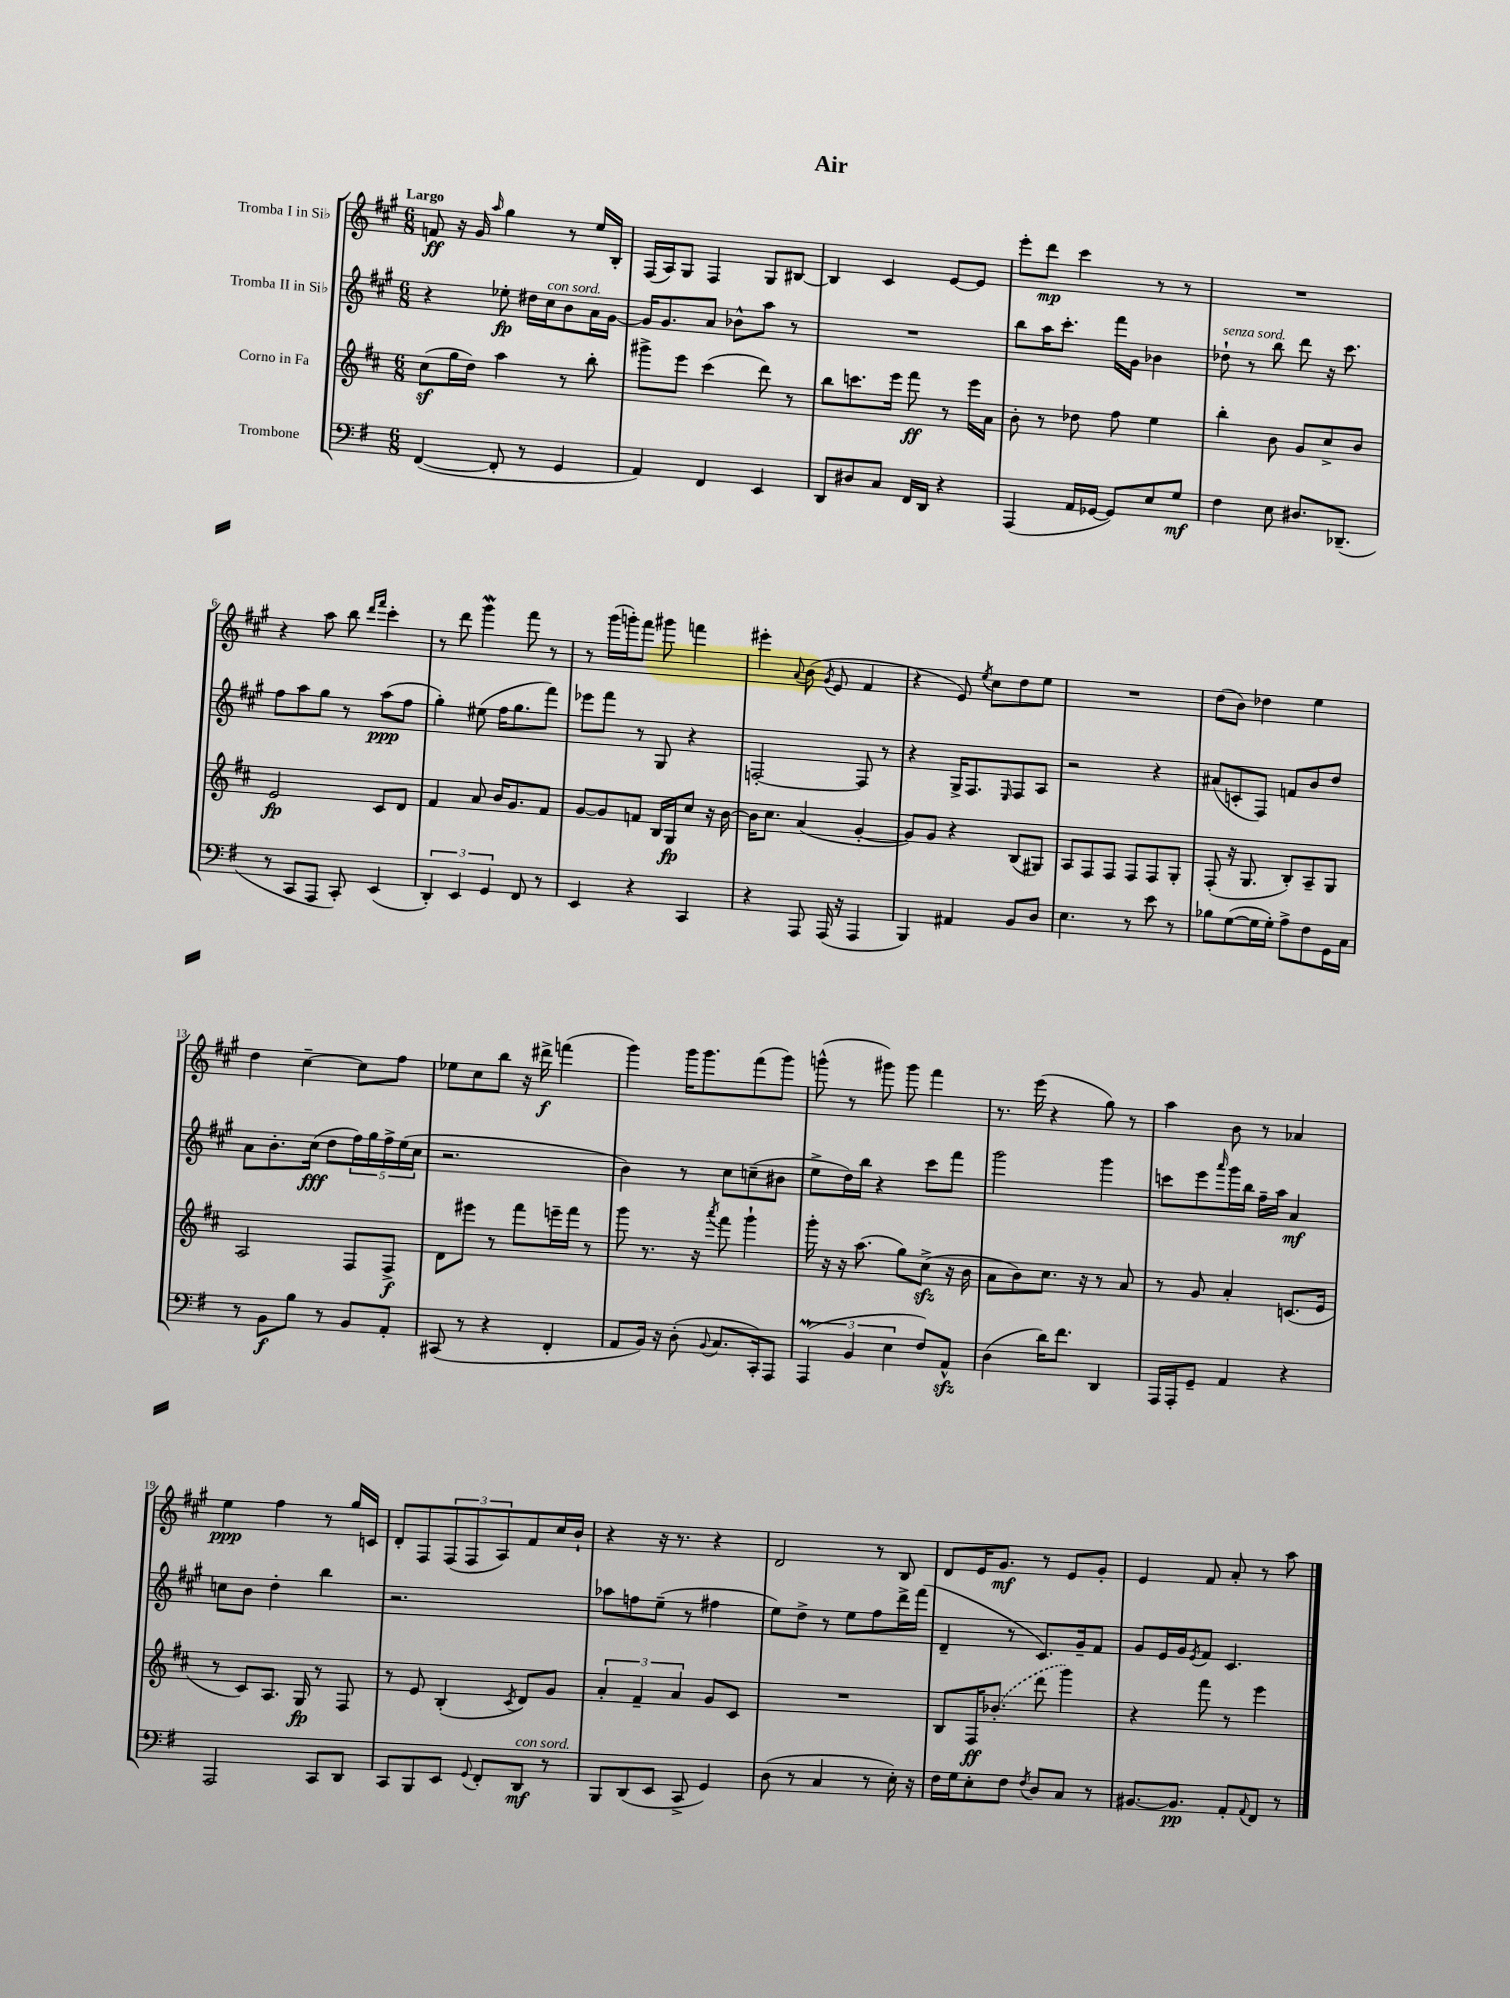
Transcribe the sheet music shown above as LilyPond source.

\header { title = "Air" }
<<
\new StaffGroup <<
\new Staff = "s0" \with { instrumentName = "Tromba I in Sib" } {
    \clef treble \key a \major \numericTimeSignature \time 6/8 \tempo "Largo"
    f'8\ff r16 gis'16 \grace { a''16 } gis''4 r8 e''16 b16-. |
    fis16( a16) gis8 fis4 gis8 bis8~ |
    bis4 cis'4 e'8~ e'8 |
    e'''8-. d'''8\mp cis'''4 r8 r8 |
    R2. |
    r4 a''8 b''8 \grace { d'''16 fis'''16 } cis'''4-. |
    r8 d'''8 gis'''4\mordent fis'''8 r8 |
    r8 gis'''16( g'''16-.) fis'''8 gis'''8 f'''4 |
    eis'''4-. \appoggiatura { a'8 } b'8( \acciaccatura { gis'8 } e'8 fis'4 |
    r4 e'8) \acciaccatura { e''8 } cis''8 d''8 e''8 |
    R2. |
    d''8( b'8) des''4 e''4 |
    d''4 cis''4~-- cis''8 fis''8 |
    ees''8 cis''8 b''8 r16 dis'''16->\f f'''4( |
    gis'''4) gis'''16 gis'''8. fis'''8( gis'''8) |
    g'''8-^( r8 gis'''8) gis'''8 fis'''4 |
    r8. e'''16( r4 gis''8) r8 |
    a''4 b'8 r8 aes'4 |
    e''4\ppp fis''4 r8 gis''16 c'16 |
    d'8-. fis8 \tuplet 3/2 { fis8( fis8 a8) } fis'8 cis''16 b'16-! |
    r4 r16 r8. r4 |
    d'2 r8 b8 |
    d'8 e'16 gis'8.\mf r8 e'8 gis'8-. |
    e'4 fis'8 a'8-. r8 a''8 \bar "|." |
}
\new Staff = "s1" \with { instrumentName = "Tromba II in Sib" } {
    \clef treble \key a \major \numericTimeSignature \time 6/8
    r4 ees''8-.\fp dis''16 cis''16^\markup { \italic "con sord." } b'8 a'16 gis'16~ |
    gis'16 gis'8. a'8 bes'8-^ a''8 r8 |
    R2. |
    b''8 a''16 cis'''8.-. fis'''16 gis'16 bes'4 |
    des''8-!^\markup { \italic "senza sord." } r8 b''8 d'''8 r16 cis'''8. |
    fis''8 a''8 gis''8 r8 a''8\ppp( fis''8 |
    gis''4-.) eis''8( fis''16 gis''8. fis'''8) |
    ees'''8 fis'''8 r8 gis8 r4 |
    f2~-. f8 r8 |
    r4 gis16-> fis8. \grace { e16 } fis8 a8 |
    r2 r4 |
    ais'8( c'8-. fis8) f'8 b'8 d''8 |
    a'8 b'8.-. cis''16\fff( d''8 \tuplet 5/4 { fis''16) gis''16 fis''16-> e''16( cis''16 } |
    r2. |
    b'4) r8 cis''8 c''8--( bis'8 |
    e''8-> d''16) b''16 r4 cis'''8 fis'''8 |
    gis'''2 gis'''4 |
    c'''8 e'''8 \grace { a'''16 } gis'''16 b''16 fis''16-- a''16 a'4\mf |
    c''8 b'8 d''4-. b''4 |
    r2. |
    aes''8 f''8 e''8--( r8 fis''4 |
    e''8) d''8-> r8 e''8 fis''8 d'''16-> fis'''16( |
    d'4-- r8 cis'8.) gis'16-- fis'8 |
    gis'8 e'16 gis'16 \acciaccatura { e'8 } fis'8 cis'4. \bar "|." |
}
\new Staff = "s2" \with { instrumentName = "Corno in Fa" } {
    \clef treble \key d \major \numericTimeSignature \time 6/8
    cis''8\sf( g''16 d''16) a''4 r8 b''8-. |
    gis'''8-> e'''8 cis'''4( d'''8) r8 |
    b''8 c'''8. e'''16 fis'''8\ff r8 e'''16 a'16 |
    b'8-. r8 des''8 fis''8 e''4 |
    b''4-. b'8 g'8 cis''8-> b'8 |
    e'2\fp cis'8 d'8 |
    fis'4 a'8 b'16 g'8. fis'8 |
    g'8~ g'8 f'8 b16 g16\fp cis''8 r16 b'16~ |
    b'16 cis''8. a'4( g'4~-. |
    g'8) g'8 r4 b8( gis8) |
    a8 fis8 fis8 fis8 fis8 g8-. |
    fis8-.( r16 g8. b8-.) a8-- g8 |
    a2 fis8 fis8->\f |
    d'8 eis'''8 r8 fis'''8 e'''16-- fis'''16 r8 |
    g'''8 r8. r16 \acciaccatura { a'''8 } fis'''8 g'''4-! |
    g'''16-. r16 r16 a''8.( g''8) cis''8->\sfz( r16 b'16 |
    a'8 b'8) cis''8. r16 r8 a'8 |
    r8 g'8 a'4-. c'8.( e'16 |
    r8 cis'8) a8. g16\fp r8 fis8 |
    r8 e'8 b4-.( \acciaccatura { cis'8 } d'8) g'8 |
    \tuplet 3/2 { a'4-. fis'4-- a'4 } g'8 cis'8 |
    R2. |
    b8 fis16\ff \once \slurDashed bes'8.-.( d'''8 g'''4) |
    r4 fis'''8 r8 e'''4 \bar "|." |
}
\new Staff = "s3" \with { instrumentName = "Trombone" } {
    \clef bass \key g \major \numericTimeSignature \time 6/8
    fis,4~( fis,8-. r8 g,4 |
    a,4) fis,4 e,4 |
    d,8 dis8 c8 fis,16 d,16 r4 |
    a,,4( a,16 ges,16~ ges,8) e8 g8\mf |
    fis4 e8 dis8. des,8.--( |
    r8 c,8 a,,8 c,8-.) e,4( |
    \tuplet 3/2 { d,4-.) e,4 g,4 } fis,8 r8 |
    e,4 r4 c,4 |
    r4 a,,8 a,,16( r16 a,,4 |
    b,,4) ais,4 b,8 d8 |
    e4. r8 e'8 r8 |
    bes8 g8~( g16 g16-.) a8-> fis8 g,16 c16 |
    r8 b,8\f b8 r8 b,8 a,8-. |
    cis,8( r8 r4 fis,4-. |
    a,8 b,16) r16 d8-.( \appoggiatura { b,8 } c8. c,16-.) a,,8 |
    \tuplet 3/2 { a,,4\prall( b,4 e4 } fis8) a,8-^\sfz |
    d4( d'16) fis'8. d,4 |
    a,,16 a,,16-. g,8-- a,4 r4 |
    a,,2 c,8 d,8 |
    c,8 b,,8 e,8 \appoggiatura { g,8 } fis,8-. d,8\mf^\markup { \italic "con sord." } r8 |
    b,,8 d,8( e,8 c,8-> g,4) |
    d8( r8 c4 r8 e16-.) r16 |
    fis16 g16 e8-. fis8 \acciaccatura { fis8 } d8 c8 r8 |
    bis,8.~ bis,8.\pp a,8-. \appoggiatura { a,8 } fis,8 r8 \bar "|." |
}
>>
>>
